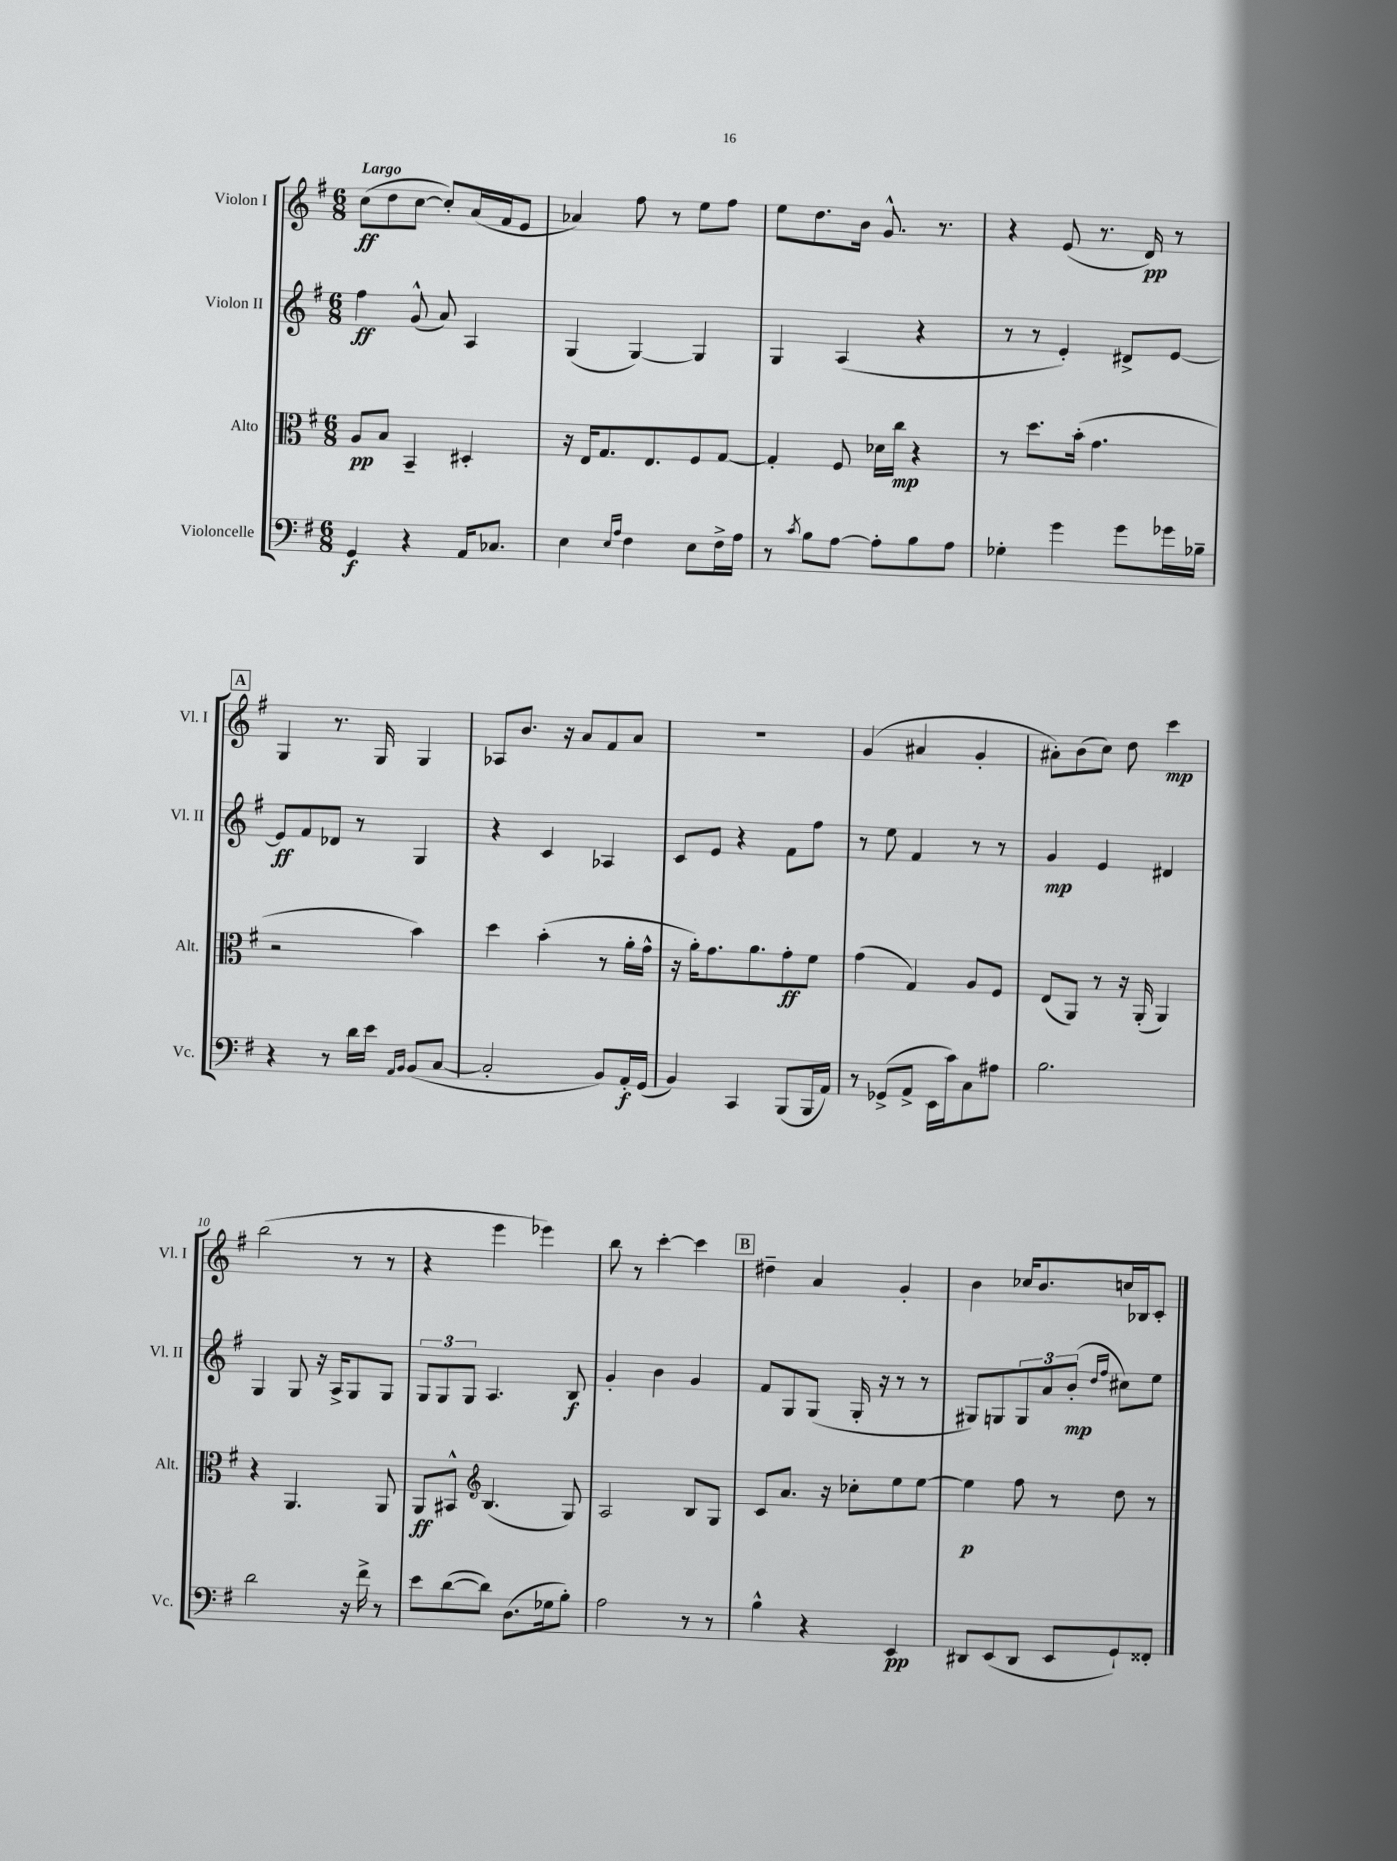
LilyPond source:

<<
\new StaffGroup <<
\new Staff = "s0" \with { instrumentName = "Violon I" shortInstrumentName = "Vl. I" } {
    \clef treble \key g \major \numericTimeSignature \time 6/8 \tempo "Largo"
    c''8\ff( d''8 c''8~ c''8-.) a'16( fis'16 e'8 |
    aes'4) fis''8 r8 e''8 fis''8 |
    e''8 d''8. b'16 g'8.-^ r8. |
    r4 e'8( r8. d'16\pp) r8 |
    \mark \markup { \box "A" } g4 r8. g16 g4 |
    aes8 b'8. r16 a'8 fis'8 a'8 |
    R2. |
    g'4( ais'4 g'4-. |
    ais'8-.) b'8( c''8) d''8 c'''4\mp |
    b''2( r8 r8 |
    r4 e'''4 ees'''4) |
    b''8 r8 c'''4~-. c'''4 |
    \mark \markup { \box "B" } dis''4-- a'4 g'4-. |
    b'4 ces''16 b'8. c''16 bes16 c'8-. \bar "|." |
}
\new Staff = "s1" \with { instrumentName = "Violon II" shortInstrumentName = "Vl. II" } {
    \clef treble \key g \major \numericTimeSignature \time 6/8
    fis''4\ff g'8-^( a'8) a4 |
    g4( g4~) g4 |
    g4 a4( r4 |
    r8 r8 e'4-.) dis'8-> e'8~ |
    \mark \markup { \box "A" } e'8\ff fis'8 des'8 r8 g4 |
    r4 c'4 aes4 |
    c'8 e'8 r4 fis'8 fis''8 |
    r8 e''8 fis'4 r8 r8 |
    g'4\mp e'4 dis'4 |
    g4 g8 r16 a16-> g8 g8 |
    \tuplet 3/2 { g8 g8 g8 } a4. b8\f |
    g'4-. b'4 g'4 |
    \mark \markup { \box "B" } fis'8 g8 g8( g16-. r16 r8 r8 |
    gis8) g8 \tuplet 3/2 { g8 a'8 b'8-.\mp( } \grace { d''16 fis''16 } cis''8) e''8 \bar "|." |
}
\new Staff = "s2" \with { instrumentName = "Alto" shortInstrumentName = "Alt." } {
    \clef alto \key g \major \numericTimeSignature \time 6/8
    a8\pp b8 b,4-- dis4-. |
    r16 e16 g8. e8. fis8 g8~ |
    g4-. fis8 des'16 c''16\mp r4 |
    r8 d''8. b'16-.( g'4. |
    \mark \markup { \box "A" } r2 b'4) |
    d''4 b'4-.( r8 a'16-. g'16-^ |
    r16 a'16-.) g'8. a'8. g'8-.\ff fis'8 |
    g'4( g4) a8 fis8 |
    e8( a,8) r8 r16 a,16-.( a,4) |
    r4 a,4. a,8 |
    a,8\ff bis,8-^ \clef treble b4.( g8) |
    a2 b8 g8 |
    \mark \markup { \box "B" } c'8 a'8. r16 ces''8-. e''8 e''8~ |
    e''4\p fis''8 r8 d''8 r8 \bar "|." |
}
\new Staff = "s3" \with { instrumentName = "Violoncelle" shortInstrumentName = "Vc." } {
    \clef bass \key g \major \numericTimeSignature \time 6/8
    g,4\f r4 a,16 ces8. |
    e4 \grace { e16 a16 } fis4 e8 fis16-> a16 |
    r8 \acciaccatura { c'8 } b8 a8~ a8-. b8 a8 |
    ges4-. g'4 g'8 ges'16 bes16-- |
    \mark \markup { \box "A" } r4 r8 d'16 e'16 \grace { a,16 b,16 } b,8( c8~ |
    c2-. b,8) a,16-.\f g,16( |
    b,4) c,4 b,,8( b,,16 a,16) |
    r8 ges,8->( a,8-> e,16 c'16) c8 ais8 |
    b2. |
    d'2 r16 fis'16-> r8 |
    e'8 d'8~( d'8) d8.( ges16 b8-.) |
    a2 r8 r8 |
    \mark \markup { \box "B" } b4-^ r4 e,4\pp |
    dis,8 e,8( dis,8 e,8 g,8-!) fisis,8-. \bar "|." |
}
>>
>>
